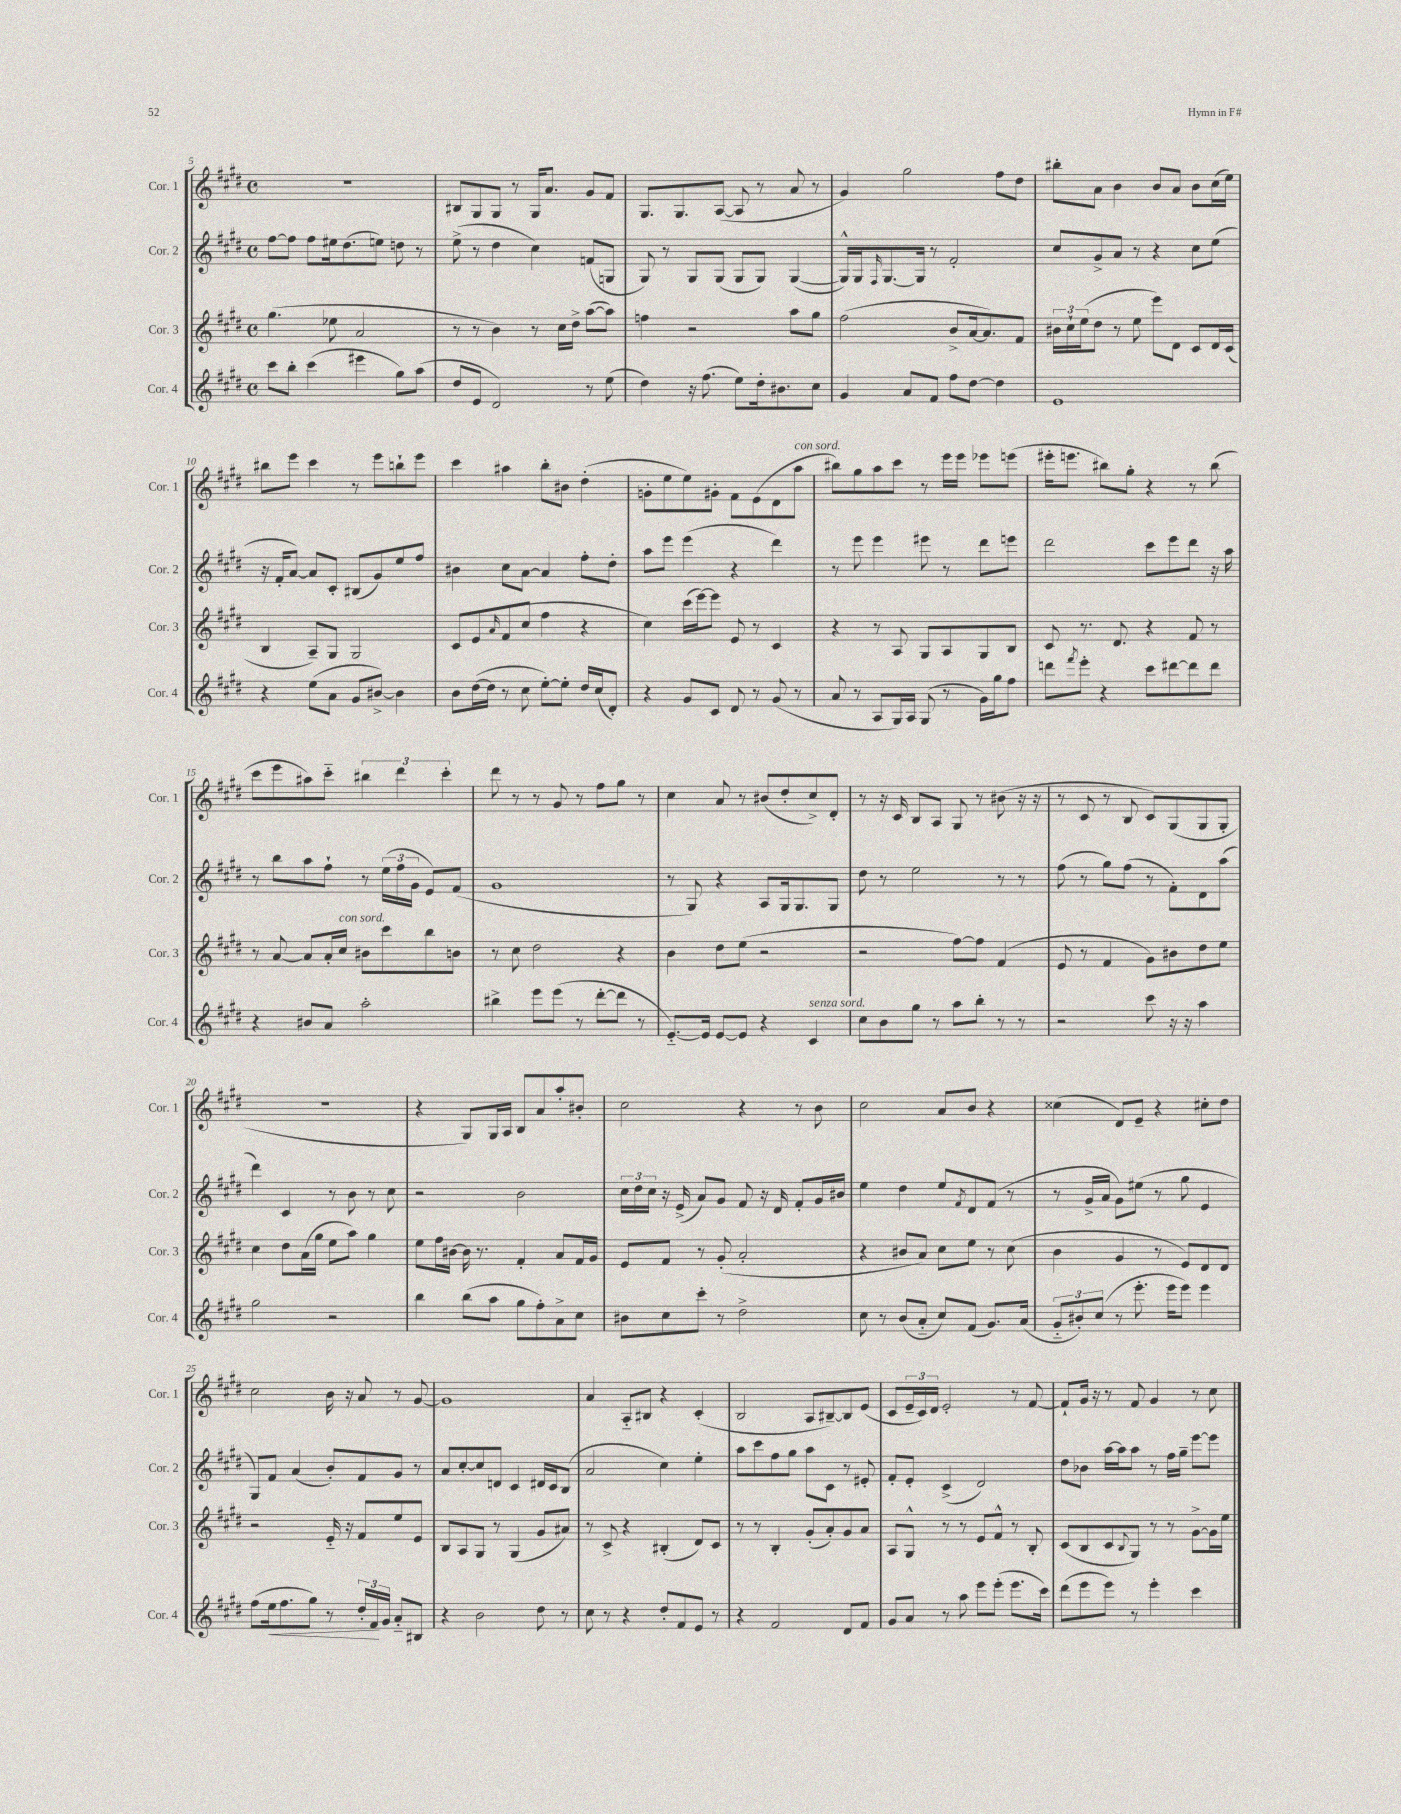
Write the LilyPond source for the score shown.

<<
\new StaffGroup <<
\new Staff = "s0" \with { instrumentName = "Cor. 1" shortInstrumentName = "Cor. 1" } {
    \clef treble \key e \major \defaultTimeSignature \time 4/4
    R1 |
    bis8 gis8 gis8 r8 gis16 a'8. gis'8 fis'8 |
    gis8. gis8. a8~( a8 r8 a'8 r8 |
    gis'4) gis''2 fis''8 dis''8 |
    bis''8-. a'8 b'4 b'8 a'8 b'8 cis''16( e''16) |
    bis''8 e'''8 cis'''4 r8 e'''8 b''8-! e'''8 |
    cis'''4 ais''4 b''8-. bis'8 dis''4-.( |
    g'8-. e''8 e''8) gis'8-. fis'8 e'8( dis'8 a''8^\markup { \italic "con sord." } |
    bis''8) gis''8 a''8 cis'''8 r8 e'''16 e'''16 ees'''8 e'''8( |
    eis'''16-. e'''8. bis''8) gis''8-. r4 r8 bis''8( |
    cis'''8 e'''8 ais''8) cis'''8-_ \tuplet 3/2 { bis''4 dis'''4 cis'''4-. } |
    dis'''8 r8 r8 gis'8 r8 fis''8 gis''8 r8 |
    cis''4 a'8 r8 bis'8( dis''8-. cis''8->) dis'8-. |
    r8 r16 cis'16 b8 a8 gis8 r8 bis'8( r16 r16 |
    r8 cis'8 r8 b8 cis'8) gis8( gis8 gis8-. |
    R1 |
    r4 gis8) gis16 a16 b8 a'8 a''8-. bis'8-. |
    cis''2 r4 r8 b'8 |
    cis''2 a'8 b'8 r4 |
    cisis''4( dis'8) e'8-- r4 cis''8-. dis''8 |
    cis''2 b'16 r16 a'8 r8 gis'8~ |
    gis'1 |
    a'4 a8-_ bis8 r4 cis'4-.( |
    b2 a8 bis8~--) bis8 e'8( |
    cis'8 \tuplet 3/2 { e'16-- cis'16) dis'16 } e'2-. r8 fis'8~ |
    fis'8-! gis'16 r16 r8 fis'8 gis'4 r8 cis''8 \bar "|." |
}
\new Staff = "s1" \with { instrumentName = "Cor. 2" shortInstrumentName = "Cor. 2" } {
    \clef treble \key e \major \defaultTimeSignature \time 4/4
    fis''8~ fis''8 fis''8 eis''16 dis''8.( e''8) d''8 r8 |
    e''8->( r8 dis''4 cis''4) f'8( g8 |
    gis8) r8 gis8 gis8( gis8 gis8) gis4~( |
    gis16-^) gis16 \grace { fis16 } gis8.~ gis16 r8 fis'2-. |
    cis''8 gis'8-> a'8 r8 r4 cis''8 e''8( |
    r16 fis'16-. a'8~) a'8 cis'8-. bis8( gis'8) e''8 fis''8 |
    bis'4 cis''8 a'8~ a'4 fis''8-. dis''8-. |
    a''8 e'''8 e'''4( r4 dis'''4) |
    r8 e'''8 e'''4 eis'''8 r8 dis'''8 e'''8 |
    dis'''2 cis'''8 e'''8 dis'''8 r16 a''16 |
    r8 b''8 a''8 fis''8-! r8 \tuplet 3/2 { e''16( fis''16 gis'16 } e'8) fis'8( |
    gis'1 |
    r8 gis8) r4 a8 gis16 gis8. gis8 |
    dis''8 r8 e''2 r8 r8 |
    fis''8( r8 gis''8) fis''8( r8 fis'8-.) dis'8 a''8( |
    dis'''4) cis'4 r8 b'8 r8 cis''8 |
    r2 b'2 |
    \tuplet 3/2 { cis''16 dis''16 cis''16 } r16 e'16->( a'8) gis'8 fis'8 r16 dis'16 fis'8-. gis'16 bis'16 |
    e''4 dis''4 e''8 \acciaccatura { fis'8 } dis'8 fis'8( r8 |
    r8 gis'16-> a'16 gis'8) eis''8( r8 gis''8 e'4 |
    gis8) fis'8 a'4( b'8-.) fis'8 gis'8 r8 |
    a'8 cis''8~-. cis''8 d'8 cis'4 dis'16 cis'16 b8( |
    a'2 cis''4) e''4-. |
    a''8 cis'''8 fis''8 gis''8 a''8 cis'8 r8 eis'8-. |
    fis'8-. e'8-. cis'4->( dis'2) |
    dis''8 bes'8 a''16~ a''16 a''8 r8 fis''16 gis''16-- e'''8~ e'''8 \bar "|." |
}
\new Staff = "s2" \with { instrumentName = "Cor. 3" shortInstrumentName = "Cor. 3" } {
    \clef treble \key e \major \defaultTimeSignature \time 4/4
    gis''4.( ees''8 a'2 |
    r8 r8 b'4) r8 cis''16 dis''16-> a''8~( a''8) |
    f''4 r2 a''8 gis''8 |
    fis''2( b'8-> a'16~ a'8.) fis'8 |
    \tuplet 3/2 { bis'16 cis''16-! e''16( } dis''8 r8 e''8 e'''8) dis'8 cis'8 dis'16 cis'16( |
    b4 a8--) gis8 gis2 |
    cis'8 e'8 \grace { a'16 } fis'8( cis''8 fis''4 r4 |
    cis''4) cis'''16( e'''16~) e'''8 e'8 r8 cis'4 |
    r4 r8 a8 gis8 a8 gis8 b8 |
    cis'8 r8. dis'8. r4 fis'8 r8 |
    r8 a'8~ a'8 a'16-. cis''16^\markup { \italic "con sord." } bis'8 cis'''8 b''8 b'8 |
    r8 cis''8 dis''2 r4 |
    b'4 dis''8 e''8( r2 |
    r2 fis''8~) fis''8 fis'4( |
    e'8 r8 fis'4 gis'8) bis'8 dis''8 e''8 |
    cis''4 dis''8 a'16( gis''16 e''8 a''8) gis''4 |
    e''8 fis''16 bis'16~ bis'16 r8. fis'4-. a'8 fis'16 gis'16 |
    e'8 fis'8 r8 gis'8-.( a'2-. |
    r4 bis'8 a'8) cis''8 e''8 r8 cis''8( |
    b'4 gis'4 r8 e'8) dis'8 dis'8 |
    r2 e'16-_ r16 fis'8 e''8 e'8 |
    b8 a8 gis8 r8 gis4( gis'8 ais'8) |
    r8 cis'8-> r4 bis4-.( dis'8) cis'8 |
    r8 r8 b4-. gis'8-.( a'8-.) gis'8 a'8 |
    a8 gis8-^ r8 r8 e'8 fis'8-^ r8 b8-. |
    cis'8( b8 cis'8 \appoggiatura { b8 } gis8) r8 r8 gis'8~-> gis'16 e''16 \bar "|." |
}
\new Staff = "s3" \with { instrumentName = "Cor. 4" shortInstrumentName = "Cor. 4" } {
    \clef treble \key e \major \defaultTimeSignature \time 4/4
    cis'''8 b''8-. cis'''4( eis'''4 gis''8) a''8( |
    dis''8 e'8 dis'2) r8 e''8( |
    dis''4) r16 fis''8.( e''8) dis''16-. bis'8. cis''8 |
    gis'4 a'8 fis'8 fis''8 dis''8~ dis''4 |
    e'1 |
    r4 e''8( a'8 gis'8 bis'8~->) bis'4 |
    b'8 dis''16~( dis''16 r8 cis''8 e''8~-.) e''8-. dis''16 cis''16( dis'8-.) |
    r4 gis'8 cis'8 dis'8 r8 gis'8( r8 |
    a'8 r8 a8 gis16) a16 gis8( r8 gis'16) gis''16 fis''8 |
    d'''8 \acciaccatura { fis'''8 } e'''8-. r4 cis'''8 dis'''8~ dis'''8 dis'''8 |
    r4 bis'8 a'8 a''2-. |
    bis''4-> e'''8 e'''8( r8 dis'''8~-. dis'''8 r8 |
    e'8.~-_) e'16 e'8~ e'8 r4 cis'4^\markup { \italic "senza sord." } |
    cis''8 b'8 gis''8 r8 a''8 b''8-. r8 r8 |
    r2 cis'''8 r16 r16 a''4 |
    gis''2 r2 |
    b''4 b''8( a''8 gis''8 fis''8-.) a'8-> cis''8 |
    bis'8 cis''8 cis'''8-. r8 dis''2-> |
    cis''8 r8 b'8( a'8-_ cis''8) fis'8( gis'8.) a'16( |
    \tuplet 3/2 { gis'8-_ bis'8-.) cis''8( } r8 e'''8.-. e'''16 e'''8) e'''4 |
    fis''8( e''16\< fis''8. gis''8) r8 \tuplet 3/2 { dis''16-. fis'16\! gis'16 } a'8-_ bis8 |
    r4 b'2 dis''8 r8 |
    cis''8 r8 r4 dis''8-. fis'8 e'8 r8 |
    r4 fis'2 dis'8 fis'8 |
    gis'8 a'8 r8 a''8 e'''8 e'''8-.( e'''8. cis'''16) |
    dis'''8( e'''8 e'''8) r8 e'''4-. cis'''4 \bar "|." |
}
>>
>>
\layout { \context { \Score currentBarNumber = #5 } }
